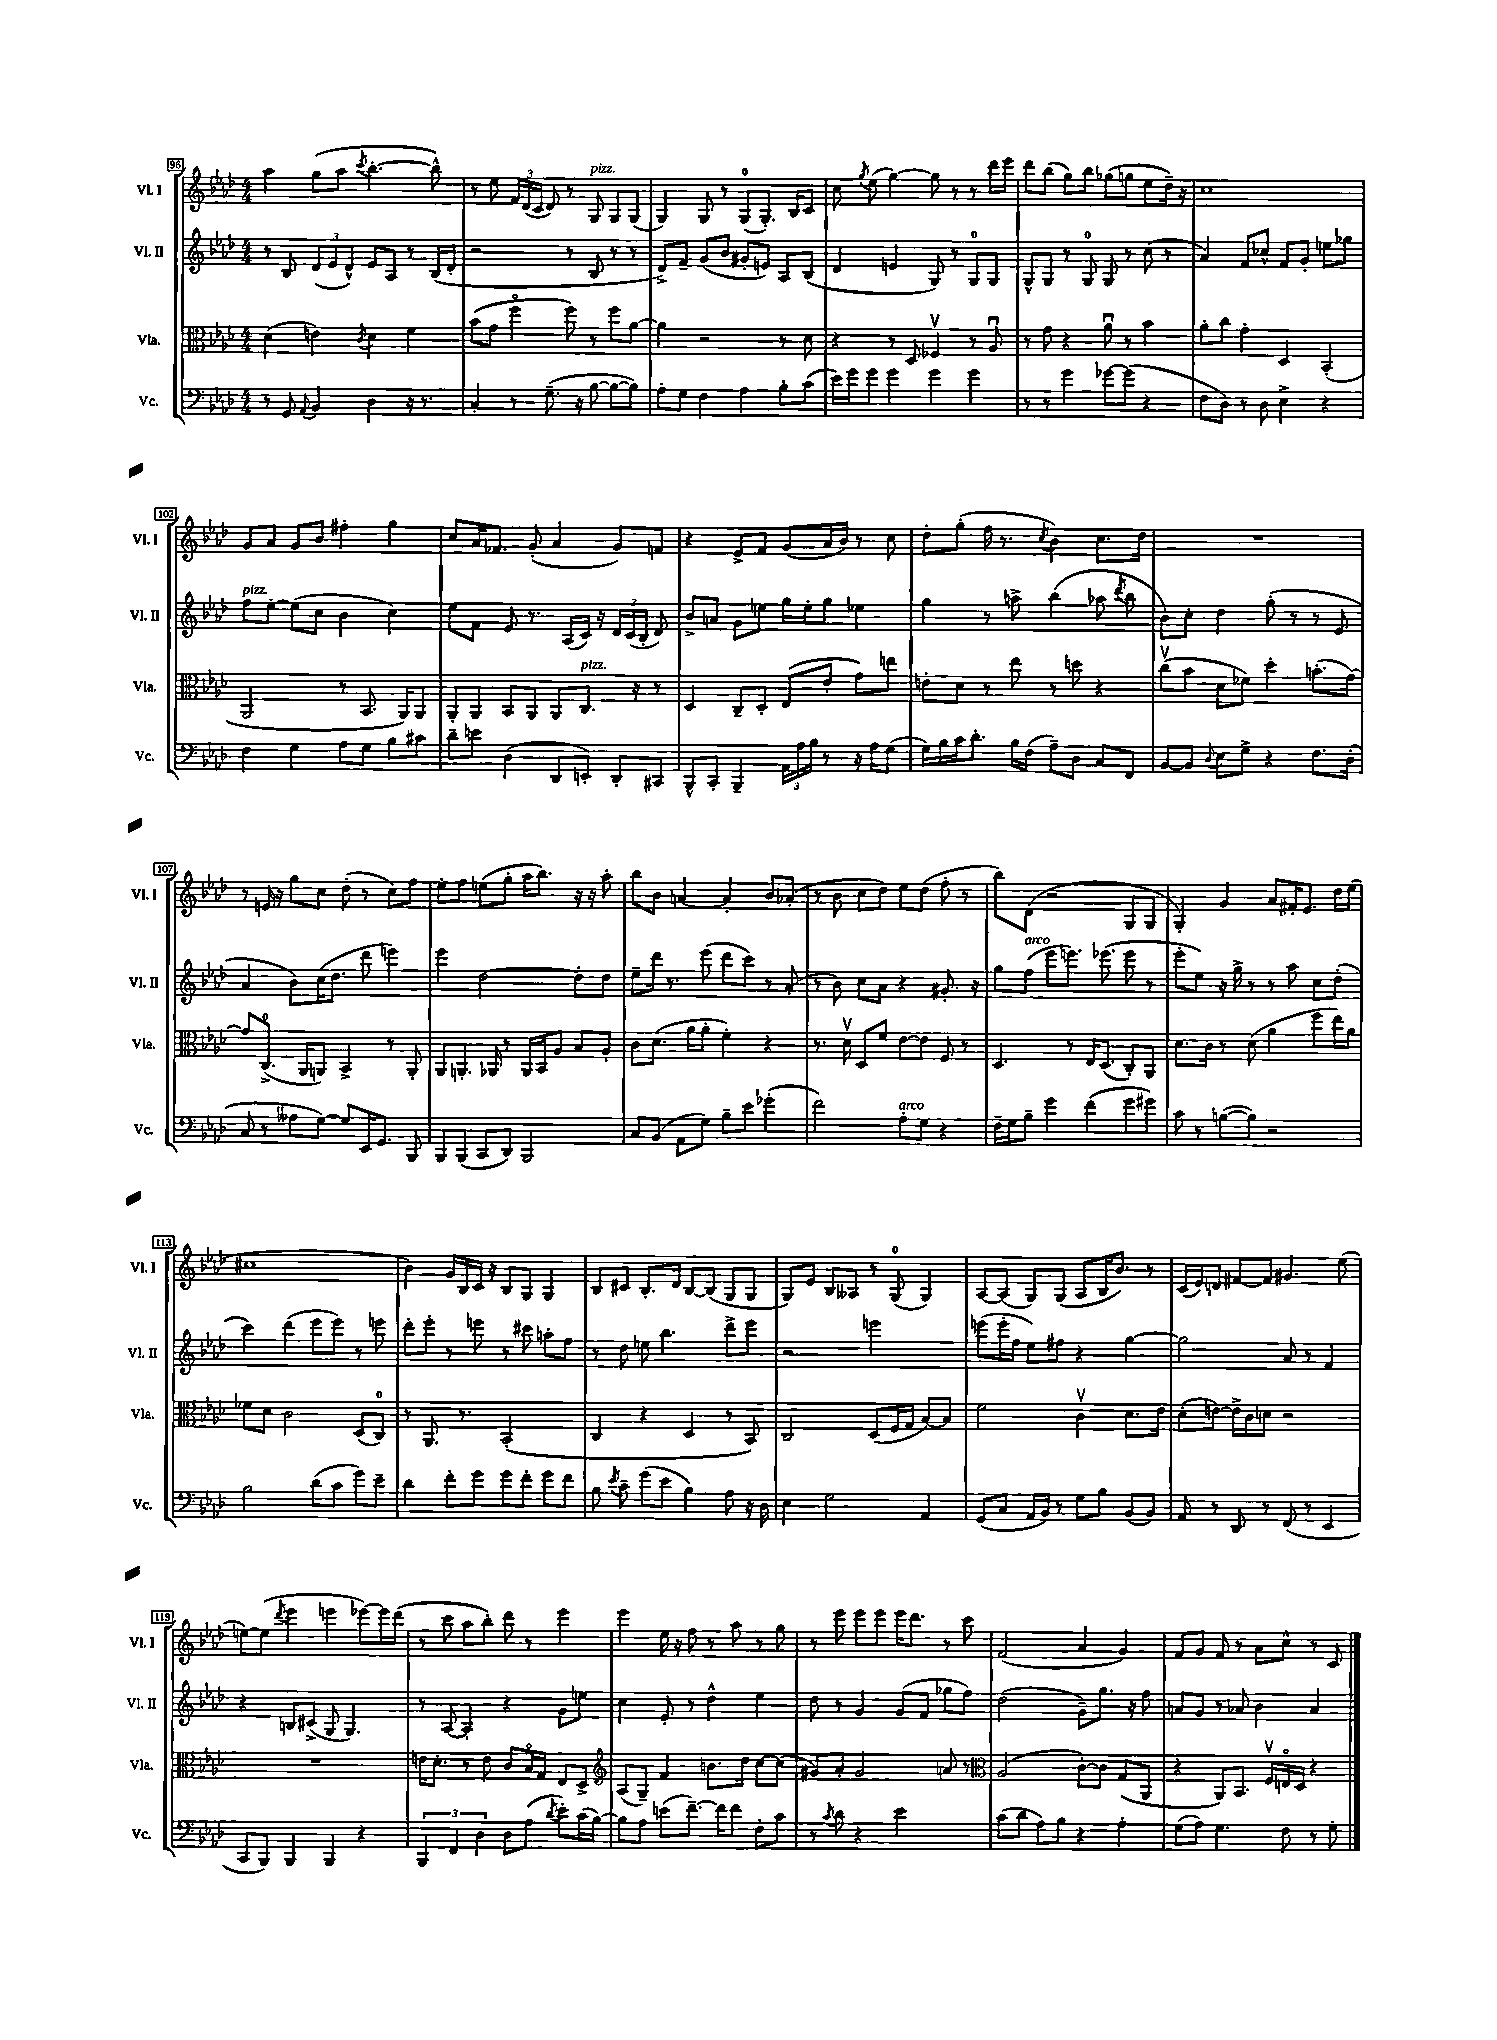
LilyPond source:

<<
\new StaffGroup <<
\new Staff = "s0" \with { instrumentName = "Vl. I" shortInstrumentName = "Vl. I" } {
    \clef treble \key aes \major \numericTimeSignature \time 4/4
    \autoBeamOff aes''4 g''8[( aes''8] \acciaccatura { c'''8 } bes''4.~-. bes''8-^) |
    r8 ees''8 \tuplet 3/2 { f'16[ des'16( c'16] } des'8) r8 g8^\markup { \italic "pizz." } g8[ g8]( |
    g4) g8 r8 g8[-0( g8.]-.) bes16[ c'8] |
    c''8 \acciaccatura { g''8 } ees''8( g''4~) g''8 r8 r8 des'''16[ ees'''16] |
    des'''8[ bes''8]( g''8[) bes''8] ges''8[( g''8] ees''8[ des''16]--) r16 |
    c''1 |
    g'8[ aes'8] g'8[ bes'8] fis''4-. g''4 |
    c''8[ aes'16 fes'8.] g'8-.( aes'4 g'8[) f'8] |
    r4 ees'8[-> f'8] g'8[( aes'16 bes'16]) r8 c''8 |
    des''8[-. g''8]-.( f''16 r8. \acciaccatura { c''8 } bes'4) c''8.[ des''16] |
    R1 |
    r8 e'16 r16 g''8[ c''8] des''8-.( r8 c''8[) f''8] |
    ees''8[-. f''8] e''8[( g''8]-. aes''16[ bes''8.]) r16 r16 aes''8-. |
    bes''8[ bes'8] a'4~ a'4-. bes'8[ aes'8]-.( |
    r8 bes'8 c''8[ des''8]) ees''8[ des''8]( f''8-. r8 |
    bes''8[) des'8]( r2 g8[ g8] |
    g4-.) g'4 aes'8[ fis'16-. ees'8.] des''16[ ees''16]( |
    cis''1 |
    bes'4) g'16[ bes16 c'16] r16 bes8[ g8] g4 |
    bes8[ cis'8] bes8.[-. des'16] bes8[~ bes8]( g8[ g8] |
    g8[) ees'8] bes8[ aeses8] r8 g8-0( g4) |
    aes8[~ aes8]( g8[) g8]( aes8[ bes16 bes'8.]) r8 |
    c'16[( ees'16) d'8] fis'8[~ fis'8] gis'4. ees''8( |
    e''8[~) e''8]( \acciaccatura { des'''8 } ees'''4 e'''4 ees'''8[~) ees'''16 des'''16]( |
    r8 c'''8 aes''8[ bes''8]-.) des'''8 r8 ees'''4 |
    ees'''4 ees''16 r16 f''8 r8 aes''8 r8 g''8 |
    r8 ees'''8 ees'''8[ ees'''8] ees'''16[ des'''8.] r8 c'''8 |
    f'2( aes'4 g'4) |
    f'8[ g'8] f'8 r8 aes'8[ c''8]-^ r8 c'8 \bar "|." |
}
\new Staff = "s1" \with { instrumentName = "Vl. II" shortInstrumentName = "Vl. II" } {
    \clef treble \key aes \major \numericTimeSignature \time 4/4
    \autoBeamOff r8 bes8 \tuplet 3/2 { des'8[( ees'8 des'8]-^) } ees'8[ aes8] r8 bes16[( des'16]-. |
    r2 r8 bes8 r8 r8 |
    des'8[->) f'8]-- g'8[( bes'8] gis'8[-. e'8]) aes8[ bes8]( |
    des'4 e'4 g8) r8 g8[-0 g8] |
    g8[-^ g8] r8 g8-0 g8 r8 c''8( r8 |
    aes'4) f'8[ ces''8]-^ f'8[ g'8]-. e''8[ ges''8] |
    f''8[^\markup { \italic "pizz." } ees''8]~-. ees''8[( c''8] bes'4 c''4) |
    ees''8[ f'8] ees'8 r8. aes16[( c'16]) r16 \tuplet 3/2 { des'16[ c'16( bes16]-. } des'8) |
    bes'8[-> a'8] g'8[ e''8] g''16[ e''16-. g''8] ees''4 |
    g''4 r8 a''8-> bes''4( aes''8 \acciaccatura { des'''8 } bes''8 |
    bes'8[) c''8]-. des''4 g''8-.( r8 r8 ees'8 |
    aes'4 bes'8[) c''16( des''8.] des'''8 e'''4) |
    ees'''4 des''2~ des''8[-. des''8] |
    ees''8[-- des'''16] r8. ees'''8( des'''8[ c'''8]) r8 aes'8-.( |
    r8 bes'8) c''8[ aes'8] r4 gis'8.-. r16 |
    g''8[ f''8]^\markup { \italic "arco" }( ees'''8[ e'''8.]) ees'''8.( ees'''8 r8 |
    ees'''8[-. ees''8]) r16 g''16-> r8 r8 aes''8 c''8[ des''8]-.( |
    c'''4) des'''4( ees'''8[ ees'''8]) r8 e'''8 |
    des'''8[-. ees'''8]-. r8 e'''8 r8 cis'''8 a''8[-. f''8] |
    r8 des''8 e''8 bes''4. des'''8[-> ees'''8] |
    r2 e'''2 |
    e'''8[( e'''16-. f''16] ees''8[) fis''8] r4 g''4~ |
    g''2 aes'8 r8 f'4 |
    r4 b8[ cis'8]->( g8 g4.) |
    r8 aes8~ aes4-. r4 g'8[ e''8] |
    c''4 ees'8-. r8 des''4-^ ees''4 |
    des''8 r8 g'4 g'8[( f'8] ges''8[ f''8]) |
    des''2( g'8[--) g''8.] r16 f''8 |
    a'8[ g'8] r8 aes'8 bes'4 aes'4 \bar "|." |
}
\new Staff = "s2" \with { instrumentName = "Vla." shortInstrumentName = "Vla." } {
    \clef alto \key aes \major \numericTimeSignature \time 4/4
    \autoBeamOff des'4( e'4) \acciaccatura { c'8 } des'4 f'4 |
    bes'8[( g'8] f''4\flageolet f''8) r8 f''8[ aes'8]~ |
    aes'4 r2 r8 des'8 |
    r4 r8 des8 fes4\upbow r8 aes8\downbow |
    r8 g'8 r4 aes'8\downbow r8 bes'4 |
    aes'8[-. c''8] g'4-. des4 bes,4-.( |
    aes,2 r8 bes,8. aes,16[) aes,8] |
    aes,8[-. aes,8] bes,8[ aes,8] aes,8[ c8.]^\markup { \italic "pizz." } r16 r8 |
    des4 c8[-- des8]-. ees8[( ees'8]-. g'8[) e''8] |
    e'8[-. des'8] r8 ees''8 r8 d''8 r4 |
    c''8[\upbow( bes'8] des'8[ fes'8]) des''4-. b'8.[-.( g'16]~) |
    g'8[ c8.]-0->( aes,16[ a,8]) bes,4-> r8 a,8-. |
    aes,8[ a,8.]-. aes,16 r8 aes,16[ bes,16 aes8] bes8[ aes8]-. |
    c'8[ des'8.]( aes'16[ aes'8]-. f'4-.) r4 |
    r8. des'16\upbow des8[ f'8] ees'8[~ ees'8] f8 r8 |
    des4. r8 ees16[ des8.]( c8[-.) aes,8] |
    des'8.[ c'16] r8 des'8( aes'4 f''8[ ees''16) aes'16] |
    fes'8[ des'8] c'2 des8[( c8]-0) |
    r8 aes,8. r8. bes,2-.( |
    c4 r4 des4 r8 bes,8) |
    c2 des8[( f16 g16] bes8[~) bes8] |
    f'2 c'4\upbow des'8.[ ees'16] |
    des'8[-.( e'8]~) e'16[-> c'16 d'8] r2 |
    R1 |
    e'16[ des'8.]-. r8 e'8 c'8[ bes16\flageolet g16] ees8[ des8]-> |
    \clef treble aes8[( g8]--) f'4 b'8.[ des''16] c''8[~ c''8]( |
    gis'8[) aes'8]-. gis'2 a'8 r8 |
    \clef alto aes2( c'8[~-.) c'8] g8[( aes,8] |
    r4 aes,8[) bes,8.] f16[\upbow e16\flageolet des16] r4 \bar "|." |
}
\new Staff = "s3" \with { instrumentName = "Vc." shortInstrumentName = "Vc." } {
    \clef bass \key aes \major \numericTimeSignature \time 4/4
    \autoBeamOff r8 g,8 \appoggiatura { aes,8 } bes,4 des4 r16 r8. |
    c4-. r8 g8.--( r16 bes8~ bes8[~ bes8]) |
    aes8[-. g8] f4 aes4 bes8[-. c'8]( |
    ees'16[) g'16 g'8] g'4 g'4 g'4 |
    r8 r8 g'4 ges'8[~ ges'8]( r4 |
    f8[ des8]) r8 des8 ees4-> r4 |
    f4 g4 aes8[ g8] bes8[ cis'8] |
    des'8[-- e'8] des4( des,8[ e,8]-.) des,8[-. cis,8] |
    bes,,8[-^ c,8]-. bes,,4-- \tuplet 3/2 { aes,16[ aes16 bes16] } r8 r16 aes16[ g8]( |
    g16[) bes16 c'16 des'8.]-. bes16[ f16]( aes8[--) des8] c8[ f,8] |
    bes,8[~ bes,8] \appoggiatura { des8 } ees8[ g8]-> r4 f8.[ des16]-.( |
    c8 r8 aeses8[ g8]~) g8[ ees,16 g,8.] bes,,8 |
    bes,,8[ bes,,8]( c,8[ des,8]) bes,,2 |
    c8[ bes,8]( aes,8[ g8]) bes8[-- ees'8] ges'4-.( |
    f'2) aes8[-.^\markup { \italic "arco" } g8] r4 |
    f16[-- g16 bes8]-- g'4 f'4( g'8[ gis'8]) |
    c'8 r8 b8[~( b8]) r2 |
    bes2 des'8[( c'8] g'8[) ees'8]-- |
    des'4 f'8[-. g'8] g'8[ f'8]-. g'8[ f'8] |
    bes8 \acciaccatura { ees'8 } c'8-- g'8[( ees'8] bes4) aes8 r16 des16 |
    ees4 g2 aes,4 |
    g,8[( c8] aes,16[ bes,16]) r8 g8[ bes8] bes,8[( bes,8]) |
    aes,8 r8 des,8 r8 f,8( r8 ees,4 |
    c,8[ bes,,8]) bes,,4 bes,,4 r4 |
    \tuplet 3/2 { bes,,4 f,4 des4 } des8[ aes8]( \acciaccatura { des'8 } ees'8[-.) c'16( bes16]~) |
    bes8[ aes8] e'8[( f'8.]~--) f'16[ f'8] f8[-. c'8] |
    r8 \acciaccatura { c'8 } des'8 r4 ees'2 |
    c'8[( des'8] aes8[) bes8] r4 aes4-. |
    g8[( aes8]) g4. f8 r8 g8-. \bar "|." |
}
>>
>>
\layout { \context { \Score currentBarNumber = #96 \override BarNumber.stencil = #(make-stencil-boxer 0.1 0.3 ly:text-interface::print) } }
